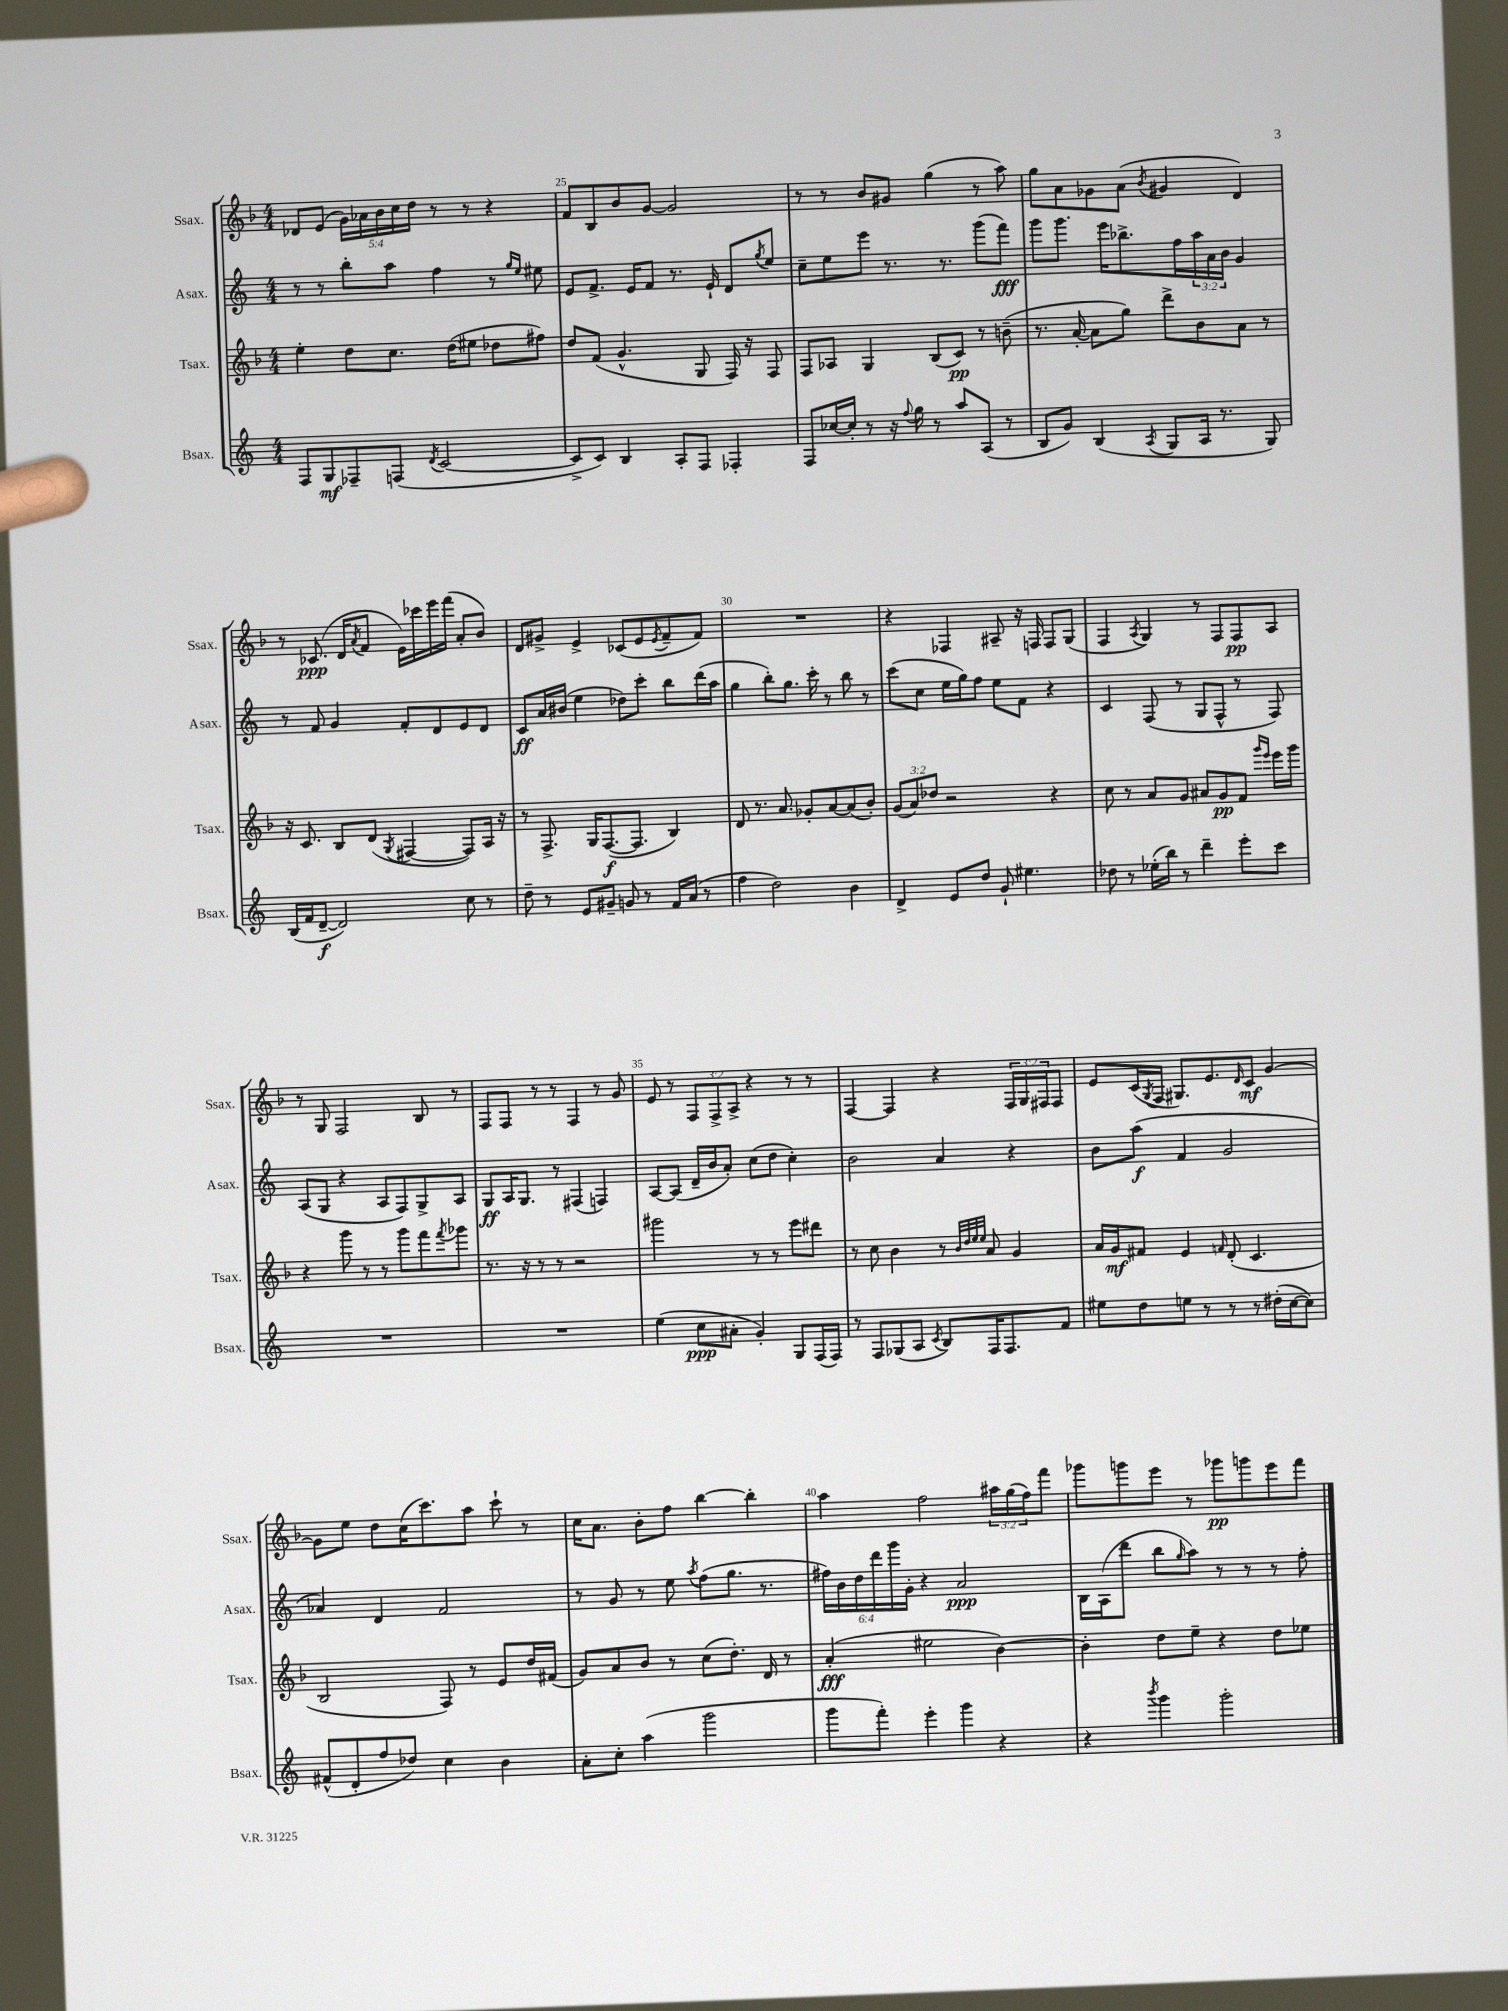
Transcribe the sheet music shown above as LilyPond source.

<<
\new StaffGroup <<
\new Staff = "s0" \with { instrumentName = "Ssax." shortInstrumentName = "Ssax." } {
    \clef treble \key f \major \numericTimeSignature \time 4/4 \override Staff.TupletNumber.text = #tuplet-number::calc-fraction-text
    des'8 e'8( \tuplet 5/4 { g'16) aes'16 bes'16 c''16 d''16 } r8 r8 r4 |
    f'8 bes8 bes'8 g'8~ g'2 |
    r8 r8 bes'8 gis'8 g''4( r8 a''8) |
    g''8 a'8 ges'8 a'8( \acciaccatura { bes'8 } gis'4 d'4) |
    r8 ces'8.\ppp( d'16 \acciaccatura { a'8 } f'8 e'16) ces'''16 e'''16 f'''16( a'8-. bes'8) |
    d'8 gis'8-> e'4-> ces'8( e'8 \acciaccatura { e'8 } f'8-- f'8) |
    R1 |
    r4 fes4 ais8-- r16 f16 f8 g8( |
    f4 \acciaccatura { a8 } g4) r8 f8 f8\pp a8 |
    r8 g8 f2 bes8 r8 |
    f8 f8 r8 r8 f4 r8 g'8 |
    e'8 r8 \tuplet 3/2 { f8 f8-> a8-> } r4 r8 r8 |
    f4~ f4 r4 \tuplet 3/2 { f16 g16 fis16 } fis8 |
    e'8 c'16( \acciaccatura { g8 } f16 gis8.) e'8. \grace { d'16 } c'8\mf g'4~ |
    g'8 e''8 d''8 c''16( c'''8.) a''8 c'''8-! r8 |
    c''16 a'8. bes'8-. f''8 bes''4~ bes''4-. |
    a''4 f''2 \tuplet 3/2 { ais''16 g''16( f''16) } f'''8 |
    ges'''8 g'''8 e'''8 r8 ges'''8\pp g'''8 e'''8 f'''8 \bar "|." |
}
\new Staff = "s1" \with { instrumentName = "Asax." shortInstrumentName = "Asax." } {
    \clef treble \key c \major \numericTimeSignature \time 4/4 \override Staff.TupletNumber.text = #tuplet-number::calc-fraction-text
    r8 r8 b''8-. a''8 f''4 r8 \grace { g''16 e''16 } eis''8 |
    e'8 f'8.-> e'16 f'8 r8. e'16-! d'8 \acciaccatura { g''8 } e''8 |
    c''8-- e''8 e'''8 r8. r8. g'''8( f'''8\fff) |
    g'''8 g'''8. e'''16 bes''8.-> f''16 \tuplet 3/2 { a''16 a'16 b'16 } g'4 |
    r8 f'8 g'4 f'8-. d'8 e'8 d'8 |
    c'8\ff a'16 bis'16( e''4 des''8) c'''8-. b''8 d'''16( a''16 |
    g''4 b''8-.) g''8. c'''16-. r8 b''8 r8 |
    c'''8( c''8 e''16 g''16) f''8 e''8 f'8 r4 |
    c'4 f8( r8 g8 f8-^ r8 f8) |
    a8( g8 r4 a8 f8) g8-> a8 |
    g8\ff a16 g8. r8 fis4( f4) |
    a8~ a8( d'16-- b'16 a'8-.) c''8( d''8 c''4-.) |
    b'2 a'4 r4 |
    b'8 a''8\f( f'4 g'2 |
    aes'4) d'4 f'2 |
    r8 g'8 r8 e''8 \acciaccatura { a''8 } f''8( g''8. r8. |
    \tuplet 6/4 { fis''16) b'16 d''16 d'''16 g'''16 g'16-. } r4 a'2\ppp |
    b16 a16( d'''8 b''8 \grace { g''16 } a''8) r8 r8 r8 f''8-. \bar "|." |
}
\new Staff = "s2" \with { instrumentName = "Tsax." shortInstrumentName = "Tsax." } {
    \clef treble \key f \major \numericTimeSignature \time 4/4 \override Staff.TupletNumber.text = #tuplet-number::calc-fraction-text
    e''4-. d''8 c''8. d''16( eis''8 des''8 fis''8) |
    d''8 f'8( g'4.-^ g8 f16) r16 f8 |
    f8 aes8 g4 bes8( c'8\pp) r8 b'8--( |
    r8. a'16~-. a'8 g''8) d'''8-> bes'8 a'8 r8 |
    r16 c'8. bes8 d'8( \acciaccatura { g8 } fis4~ fis8) a16 r16 |
    r8 f8.-> g16 f8.~\f( f8. bes4) |
    d'8 r8. a'8. ges'8-. a'8~ a'8( bes'8-.) |
    \tuplet 3/2 { g'8( a'8) des''8 } r2 r4 |
    c''8 r8 a'8 g'8 ais'8 g'8\pp f'8 \grace { g'''16 e'''16 } e'''16 g'''16 |
    r4 g'''8 r8 r8 g'''8 f'''8 \acciaccatura { f'''8 } ges'''8 |
    r8. r16 r8 r8 r2 |
    gis'''2 r8 r8 e'''8 dis'''8 |
    r8 c''8 bes'4 r8 \grace { bes'32 d''32 e''32 e''32 } a'8 g'4 |
    a'16 g'16\mf fis'8 e'4 \grace { f'16 } d'8-.( c'4. |
    bes2 f8) r8 e'8 d''16 fis'16( |
    g'8) a'8 bes'8 r8 c''8( d''8.-.) d'16 r8 |
    a'4-.\fff( eis''2 bes'4~) |
    bes'4-. d''8 e''8-- r4 d''8 ees''8 \bar "|." |
}
\new Staff = "s3" \with { instrumentName = "Bsax." shortInstrumentName = "Bsax." } {
    \clef treble \key c \major \numericTimeSignature \time 4/4
    f8 g8\mf fes8-- f8( \acciaccatura { d'8 } c'2~ |
    c'8-> c'8) b4 a8-. f8 fes4-. |
    f8 ces''16~ ces''16-. r8 r16 \appoggiatura { f''8 } g''16 r8 a''8 a8( r8 |
    b8 g'8) b4( \acciaccatura { a8 } g8 a16 r8. g8) |
    b16( f'16 d'8~--\f d'2) c''8 r8 |
    d''8-- r8 e'8 gis'8-- g'8 r8 f'16 a'16( r8 |
    f''4 d''2) b'4 |
    d'4-> e'8 d''8 g'8-! eis''4. |
    des''8 r8 ees''16-.( b''16) r8 d'''4-- e'''8-. c'''8 |
    R1 |
    R1 |
    e''4( c''8\ppp ais'8-. g'4-.) g8 f16( f16) |
    r8 f8 ges8( a8 \acciaccatura { c'8 } b8) f16 f8. f'8 |
    eis''8 d''8 e''8 r8 r8 r8 dis''16-.( c''16~ c''8) |
    fis'8-^( d'8-. f''8 des''8) c''4 b'4 |
    a'8-. c''8-. a''4( g'''2 |
    g'''8 f'''8-.) e'''4-. g'''4 r4 |
    r4 \acciaccatura { b'''8 } g'''4 g'''2-. \bar "|." |
}
>>
>>
\layout { \context { \Score currentBarNumber = #24 \override BarNumber.break-visibility = ##(#f #t #t) barNumberVisibility = #(every-nth-bar-number-visible 5) } }
